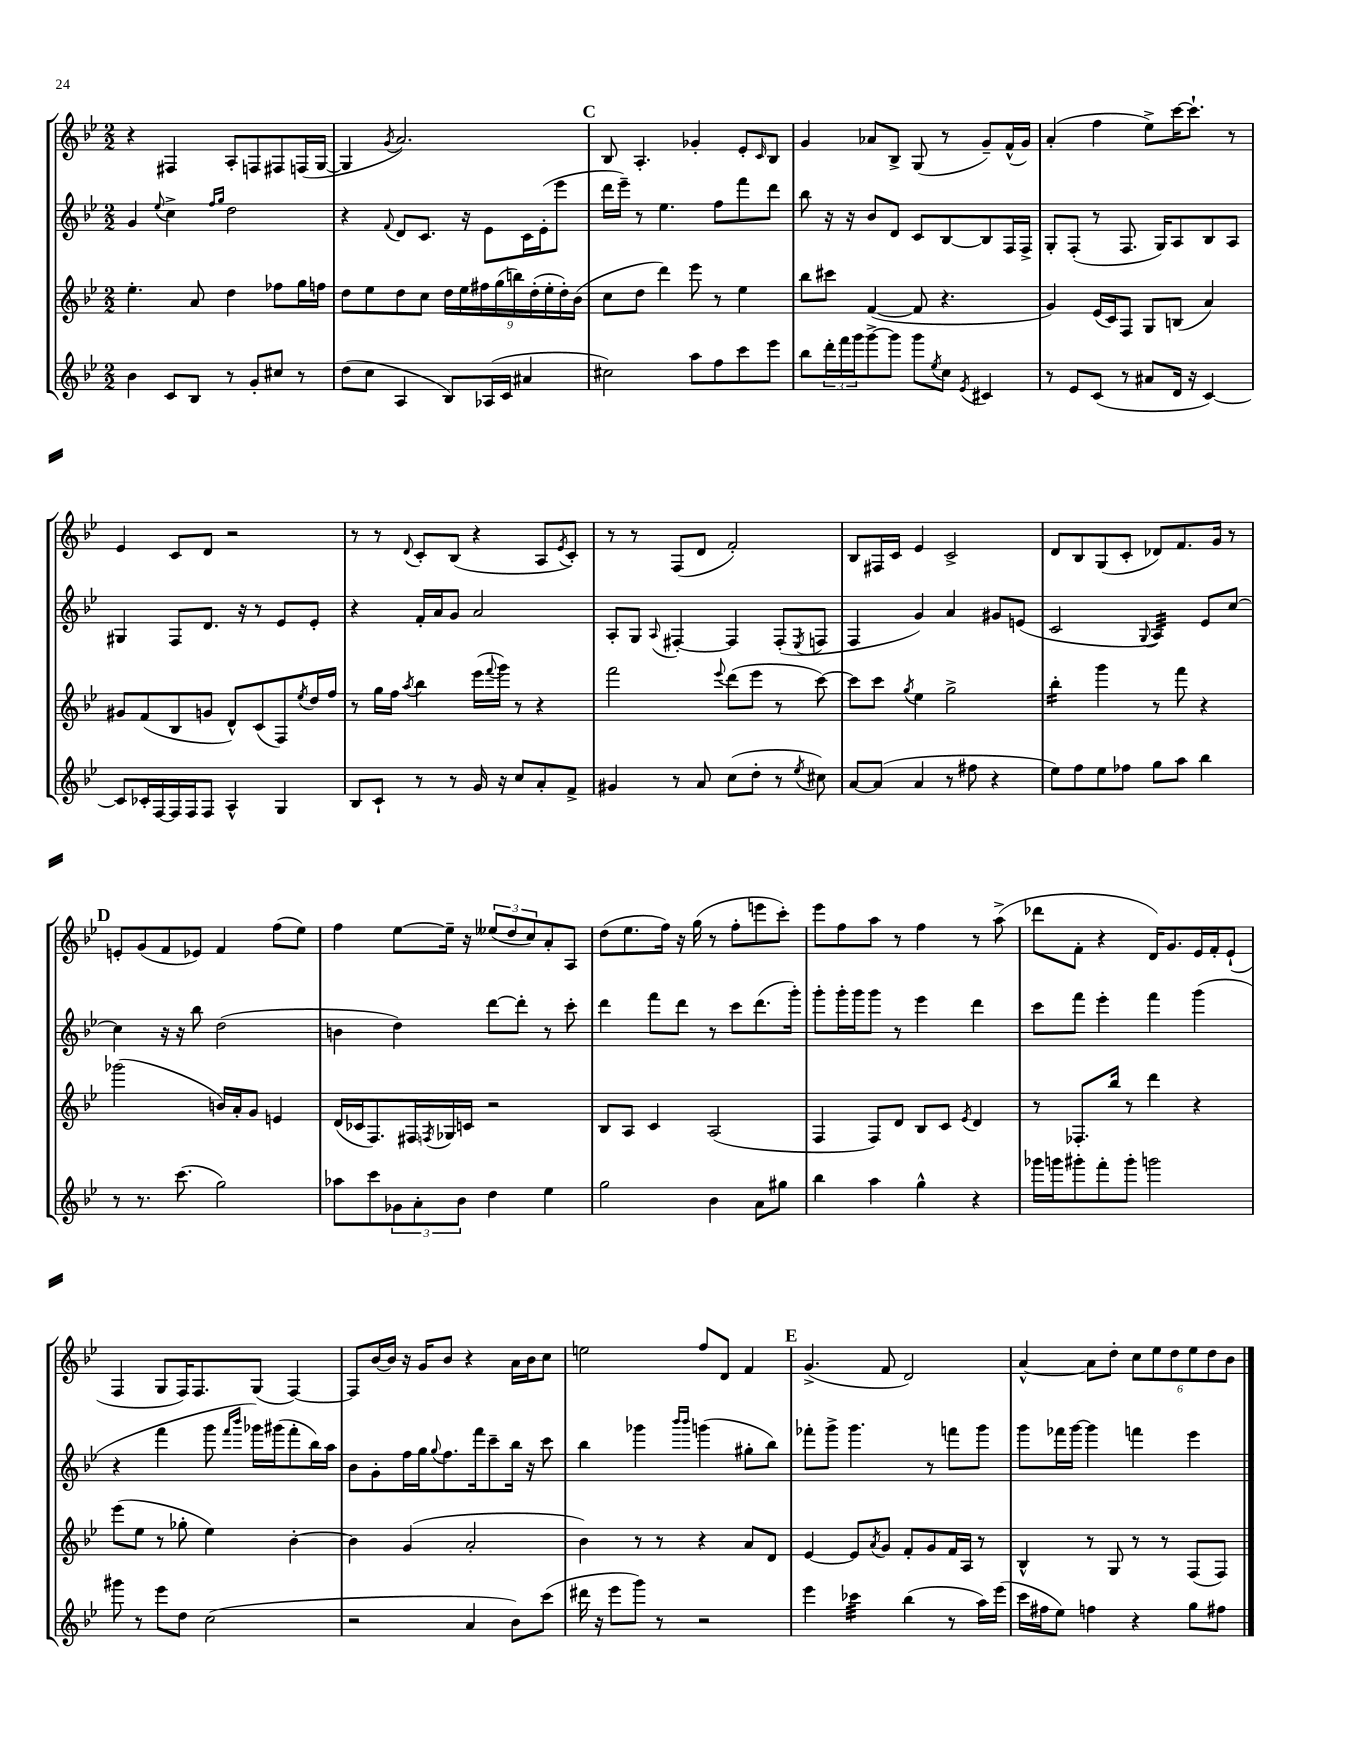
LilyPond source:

<<
\new StaffGroup <<
\new Staff = "s0" {
    \clef treble \key bes \major \numericTimeSignature \time 2/2
    r4 fis4 a8-. f8 fis8 f16( g16~ |
    g4 \acciaccatura { g'8 } a'2.) |
    \mark \markup { \bold "C" } bes8 a4.-. ges'4-. ees'8-. \grace { c'16 } bes8 |
    g'4 aes'8 bes8-> g8( r8 g'8--) f'16-^( g'16) |
    a'4-.( f''4 ees''8->) c'''16~ c'''8.-! r8 |
    ees'4 c'8 d'8 r2 |
    r8 r8 \appoggiatura { d'8 } c'8-. bes8( r4 a8 \acciaccatura { ees'8 } c'8-.) |
    r8 r8 f8( d'8 f'2-.) |
    bes8 fis16 c'16 ees'4 c'2-> |
    d'8 bes8 g8( c'8-. des'8) f'8. g'16 r8 |
    \mark \markup { \bold "D" } e'8-. g'8( f'8 ees'8) f'4 f''8( ees''8) |
    f''4 ees''8~ ees''16-- r16 \tuplet 3/2 { eeses''8( d''8 c''8) } a'8-. a8 |
    d''8( ees''8. f''16) r16 g''16( r8 f''8-. e'''8 c'''8-.) |
    ees'''8 f''8 a''8 r8 f''4 r8 a''8->( |
    des'''8 f'8-. r4 d'16) g'8. ees'16 f'16-. ees'8-!( |
    f4 g8 f16) f8. g8( f4~) |
    f8 bes'16~ bes'16 r16 g'16 bes'8 r4 a'16 bes'16 c''8 |
    e''2 f''8 d'8 f'4 |
    \mark \markup { \bold "E" } g'4.->( f'8 d'2) |
    a'4~-^ a'8 d''8-. \tuplet 6/4 { c''8 ees''8 d''8 ees''8 d''8 bes'8 } \bar "|." |
}
\new Staff = "s1" {
    \clef treble \key bes \major \numericTimeSignature \time 2/2
    g'4 \appoggiatura { ees''8 } c''4-> \grace { f''16 g''16 } d''2 |
    r4 \appoggiatura { f'8 } d'8 c'8. r16 ees'8 c'16 ees'16-.( ees'''8 |
    \mark \markup { \bold "C" } d'''16 ees'''16--) r8 ees''4. f''8 f'''8 d'''8 |
    bes''8 r16 r16 bes'8 d'8 c'8 bes8~ bes8 f16 f16-> |
    g8-. f8-.( r8 f8. g16) a8 bes8 a8 |
    gis4 f8 d'8. r16 r8 ees'8 ees'8-. |
    r4 f'16-. a'16 g'8 a'2 |
    a8-. g8 \appoggiatura { a8 } fis4~-. fis4 fis8-.( \acciaccatura { ees8 } f8 |
    f4 g'4) a'4 gis'8 e'8( |
    c'2 \appoggiatura { g8 } a4:32) ees'8 c''8~ |
    \mark \markup { \bold "D" } c''4 r16 r16 bes''8 d''2( |
    b'4 d''4) d'''8~ d'''8-. r8 c'''8-. |
    d'''4 f'''8 d'''8 r8 c'''8 d'''8.( g'''16-.) |
    g'''8-. g'''16-. g'''16 g'''8 r8 ees'''4 d'''4 |
    c'''8 f'''8 ees'''4-. f'''4 g'''4( |
    r4 f'''4 g'''8 \grace { f'''16 bes'''16 } ges'''16) gis'''16( f'''8-. bes''16) a''16 |
    bes'8 g'8-. f''16 g''16 \appoggiatura { g''8 } f''8. f'''16 c'''8-- bes''16 r16 c'''8 |
    bes''4 ges'''4 \grace { bes'''16 bes'''16 } g'''4( gis''8-. bes''8) |
    \mark \markup { \bold "E" } fes'''8-. g'''8-> g'''4. r8 f'''8 g'''8 |
    g'''8 fes'''16 g'''16~ g'''4 f'''4 ees'''4 \bar "|." |
}
\new Staff = "s2" {
    \clef treble \key bes \major \numericTimeSignature \time 2/2
    ees''4.-. a'8 d''4 fes''8 g''16 f''16 |
    d''8 ees''8 d''8 c''8 \tuplet 9/8 { d''16 ees''16 fis''16 g''16( b''16) d''16-.( ees''16-. d''16-.) bes'16( } |
    \mark \markup { \bold "C" } c''8 d''8 d'''4) ees'''8 r8 ees''4 |
    bes''8 cis'''8 f'4~( f'8 r4. |
    g'4) ees'16( c'16) f8 g8 b8( a'4) |
    gis'8 f'8( bes8 g'8 d'8-^) c'8( f8) \acciaccatura { ees''8 } d''16 f''16 |
    r8 g''16 f''16 \acciaccatura { a''8 } bes''4 ees'''16( \appoggiatura { f'''8 } g'''16) r8 r4 |
    f'''2 \appoggiatura { ees'''8 } d'''8( ees'''8 r8 c'''8~) |
    c'''8 c'''8 \acciaccatura { g''8 } ees''4 g''2-> |
    bes''4:16-. g'''4 r8 f'''8 r4 |
    \mark \markup { \bold "D" } ges'''2( b'16) a'16-. g'8 e'4 |
    d'16( ces'16 f8.) fis16 \acciaccatura { f8 } ges16 c'16 r2 |
    bes8 a8 c'4 a2( |
    f4 f8) d'8 bes8 c'8 \acciaccatura { ees'8 } d'4 |
    r8 fes8.-. bes''16 r8 d'''4 r4 |
    ees'''8( ees''8 r8 ges''8-. ees''4) bes'4~-. |
    bes'4 g'4( a'2-. |
    bes'4) r8 r8 r4 a'8 d'8 |
    \mark \markup { \bold "E" } ees'4~ ees'8 \acciaccatura { a'8 } g'8 f'8-. g'8 f'16 a16 r8 |
    bes4-^ r8 g8 r8 r8 f8( f8) \bar "|." |
}
\new Staff = "s3" {
    \clef treble \key bes \major \numericTimeSignature \time 2/2
    bes'4 c'8 bes8 r8 g'8-. cis''8 r8 |
    d''8( c''8 a4 bes8) aes16( c'16 ais'4 |
    \mark \markup { \bold "C" } cis''2) a''8 f''8 c'''8 ees'''8 |
    bes''8 \tuplet 3/2 { d'''16-. f'''16 g'''16 } g'''8~-> g'''8 g'''8 \acciaccatura { ees''8 } c''8 \acciaccatura { ees'8 } cis'4 |
    r8 ees'8 c'8( r8 ais'8 d'16 r16 c'4~) |
    c'8 ces'16-. f16~ f16 f16 f8 a4-^ g4 |
    bes8 c'8-! r8 r8 g'16 r16 c''8 a'8-. f'8-> |
    gis'4 r8 a'8 c''8( d''8-. r8 \acciaccatura { ees''8 } cis''8) |
    a'8~ a'8( a'4 r8 fis''8 r4 |
    ees''8) f''8 ees''8 fes''8 g''8 a''8 bes''4 |
    \mark \markup { \bold "D" } r8 r8. c'''8.( g''2) |
    aes''8 c'''8 \tuplet 3/2 { ges'8 a'8-. bes'8 } d''4 ees''4 |
    g''2 bes'4 a'8 gis''8 |
    bes''4 a''4 g''4-^ r4 |
    ges'''16 g'''16 gis'''8-. f'''8-. gis'''8-. g'''2 |
    gis'''8 r8 ees'''8 d''8 c''2( |
    r2 a'4 bes'8) c'''8( |
    dis'''16 r16 ees'''8 g'''8) r8 r2 |
    \mark \markup { \bold "E" } ees'''4 ces'''4:32 bes''4( r8 a''16) ees'''16( |
    c'''16 fis''16 ees''8) f''4 r4 g''8 fis''8 \bar "|." |
}
>>
>>
\layout { \context { \Score \remove "Bar_number_engraver" } }
